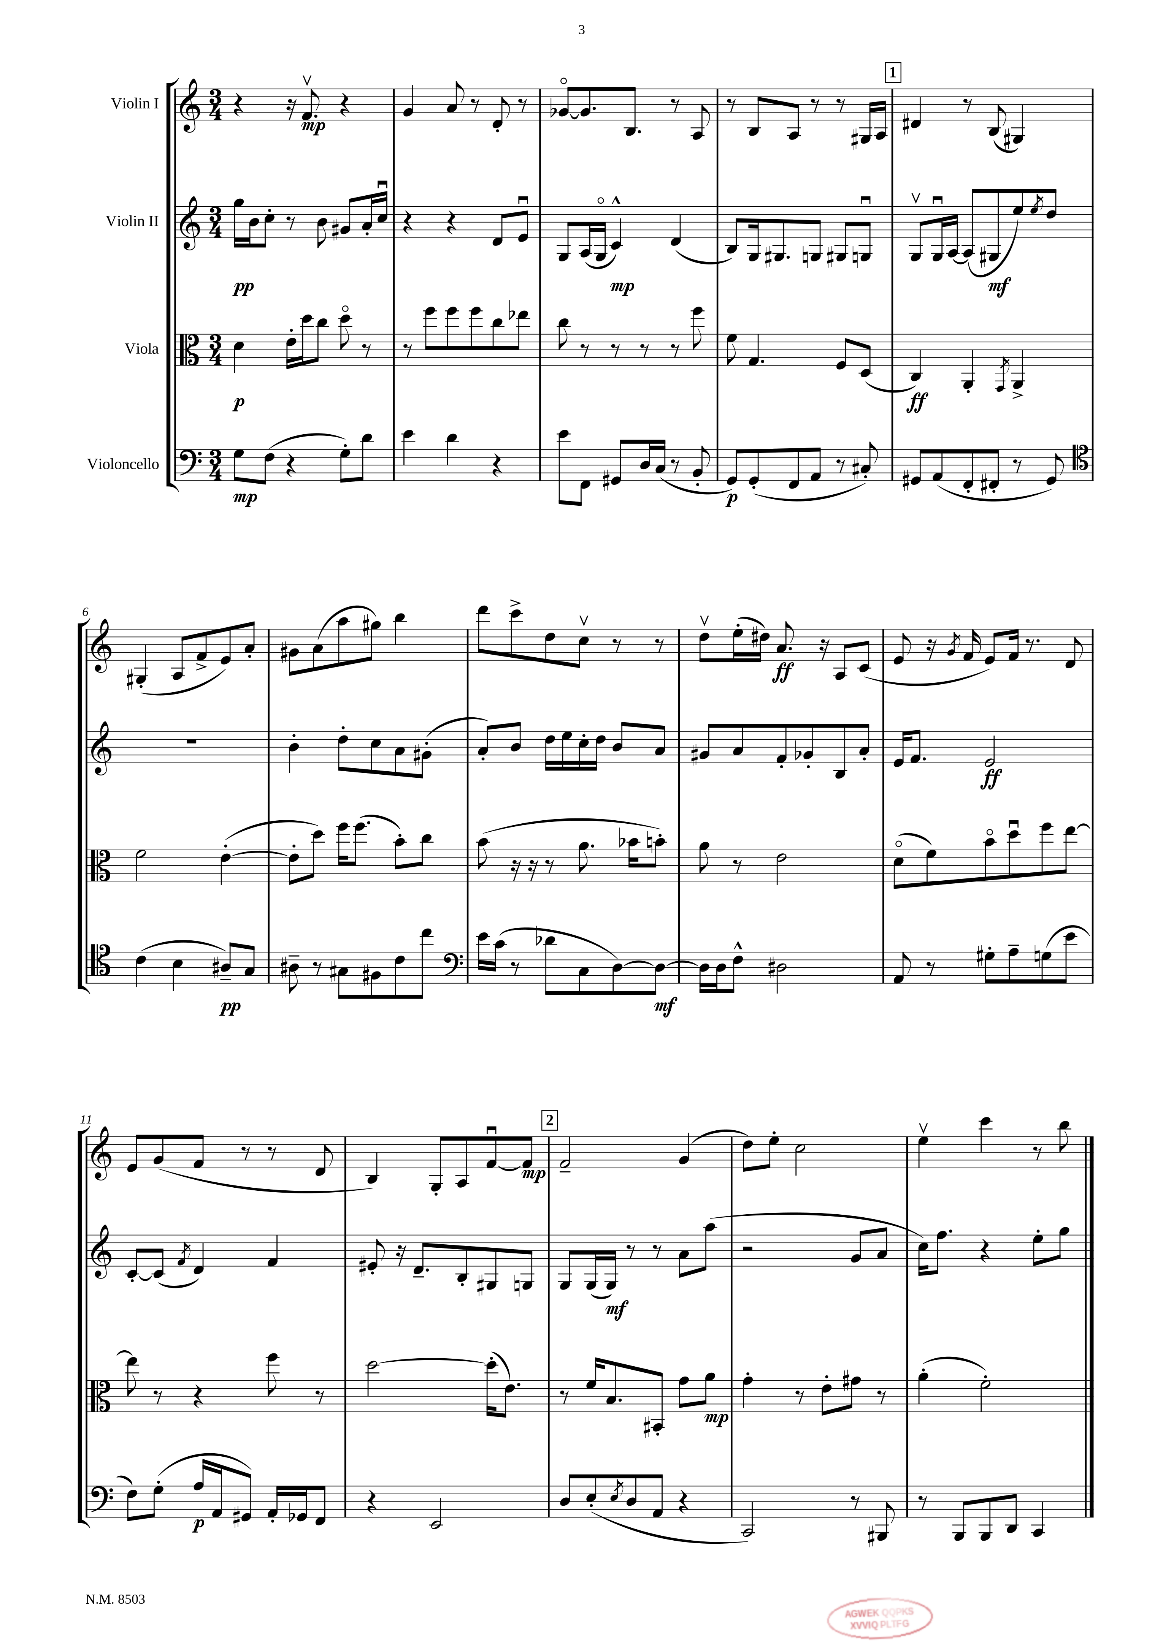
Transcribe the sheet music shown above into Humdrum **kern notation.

**kern	**dynam	**kern	**dynam	**kern	**dynam	**kern	**dynam
*part4	*part4	*part3	*part3	*part2	*part2	*part1	*part1
*staff4	*staff4	*staff3	*staff3	*staff2	*staff2	*staff1	*staff1
*I"Violoncello	*	*I"Viola	*	*I"Violin II	*	*I"Violin I	*
*clefF4	*	*clefC3	*	*clefG2	*	*clefG2	*
*k[]	*	*k[]	*	*k[]	*	*k[]	*
*M3/4	*	*M3/4	*	*M3/4	*	*M3/4	*
=1	=1	=1	=1	=1	=1	=1	=1
8G\L	mp	4d\	p	16gg\LL	pp	4r	.
.	.	.	.	16b\J	.	.	.
(8F\J	.	.	.	8cc'\J	.	.	.
4r	.	16e'\LL	.	8r	.	16r	.
.	.	16dd\J	.	.	.	8.fv/	mp
.	.	8cc\J	.	8b\	.	.	.
8G'\L)	.	8dd\	.	8g#X/L	.	4r	.
8d\J	.	8r	.	16a'/L	.	.	.
.	.	.	.	16ccu/JJ	.	.	.
=2	=2	=2	=2	=2	=2	=2	=2
4e\	.	8r	.	4r	.	4g/	.
.	.	8ff\L	.	.	.	.	.
4d\	.	8ff\	.	4r	.	8a/	.
.	.	8ff\	.	.	.	8r	.
4r	.	8cc\	.	8d/L	.	8d'/	.
.	.	8ee-X\J	.	8eu/J	.	8r	.
=3	=3	=3	=3	=3	=3	=3	=3
8e\L	.	8cc\	.	8G/L	.	[8g-X/L	.
8FF\J	.	8r	.	(16A/L	.	8.g-/]	.
.	.	.	.	16G/JJ	.	.	.
8GG#X/L	.	8r	.	4c^^/)	mp	.	.
.	.	.	.	.	.	8.B/J	.
16D/L	.	8r	.	.	.	.	.
(16C/JJ	.	.	.	.	.	.	.
8r	.	8r	.	(4d/	.	8r	.
8BB'/	.	8ff\	.	.	.	8A/	.
=4	=4	=4	=4	=4	=4	=4	=4
8GG/L)	p	8f\	.	8B/L)	.	8r	.
(8GG'/	.	4.G/	.	16G/k	.	8B/L	.
.	.	.	.	8.G#X/	.	.	.
8FF/	.	.	.	.	.	8A/J	.
8AA/J	.	.	.	8Gn/J	.	8r	.
8r	.	8F/L	.	8G#X/L	.	8r	.
8C#X'/)	.	(8D/J	.	8Gnu/J	.	16G#X/LL	.
.	.	.	.	.	.	16A/JJ	.
!!LO:REH:place=s1:t=1
=5	=5	=5	=5	=5	=5	=5	=5
8GG#X/L	.	4C/)	ff	8Gv/L	.	4d#X/	.
(8AA/	.	.	.	16Gu/L	.	.	.
.	.	.	.	[16A/JJ	.	.	.
8FF'/	.	4AA'/	.	(8A/L]	.	8r	.
8FF#X'/J	.	.	.	8G#X/	mf	(8B/	.
.	.	8qGG/	.	.	.	.	.
8r	.	4AA^/	.	8ee/)	.	4G#X/)	.
.	.	.	.	8qee/	.	.	.
8GG#/)	.	.	.	8dd/J	.	.	.
!!LO:LB:g=z
=6	=6	=6	=6	=6	=6	=6	=6
*clefC4	*	*	*	*	*	*	*
(4c\	.	2f\	.	2.r	.	(4G#X'/	.
4B\	.	.	.	.	.	8A/L	.
.	.	.	.	.	.	8f^/	.
8A#X~/L)	pp	([4e'\	.	.	.	8e/)	.
8G/J	.	.	.	.	.	8a'/J	.
=7	=7	=7	=7	=7	=7	=7	=7
8A#X~\	.	8e'\L]	.	4b'\	.	8g#X\L	.
8r	.	8dd\J)	.	.	.	(8a\	.
8G#X\L	.	16ff\KL	.	8dd'\L	.	8aa\	.
.	.	(8.ff\J	.	.	.	.	.
8F#X\	.	.	.	8cc\	.	8gg#X\J)	.
8c\	.	8b'\L)	.	8a\	.	4bb\	.
8cc\J	.	8cc\J	.	(8g#X'\J	.	.	.
=8	=8	=8	=8	=8	=8	=8	=8
*clefF4	*	*	*	*	*	*	*
16e\LL	.	(8b\	.	8a'/L)	.	8ddd\L	.
(16c\JJ	.	.	.	.	.	.	.
8r	.	16r	.	8b/J	.	8ccc^\	.
.	.	16r	.	.	.	.	.
8d-X\L	.	8r	.	16dd\LL	.	8dd\	.
.	.	.	.	16ee\	.	.	.
8C\	.	8.a\	.	16cc'\	.	8ccv\J	.
.	.	.	.	16dd\JJ	.	.	.
[8D\)	.	.	.	8b/L	.	8r	.
.	.	16b-X\KL	.	.	.	.	.
8D\J_	mf	8bn'\J)	.	8a/J	.	8r	.
=9	=9	=9	=9	=9	=9	=9	=9
16D\LL]	.	8a\	.	8g#X/L	.	8ddv\L	.
16D\J	.	.	.	.	.	.	.
8F^^\J	.	8r	.	8a/	.	(16ee'\L	.
.	.	.	.	.	.	16dd#X\JJ)	.
2D#X\	.	2e\	.	8f'/	.	8.a/	ff
.	.	.	.	8g-X'/	.	.	.
.	.	.	.	.	.	16r	.
.	.	.	.	8B/	.	8A/L	.
.	.	.	.	8a'/J	.	(8c/J	.
=10	=10	=10	=10	=10	=10	=10	=10
8AA/	.	(8d\L	.	16e/KL	.	8e/	.
.	.	.	.	8.f/J	.	.	.
8r	.	8f\)	.	.	.	16r	.
.	.	.	.	.	.	8qg/	.
.	.	.	.	.	.	16f/	.
8G#X'\L	.	8b\	.	2e/	ff	8e/L)	.
8A~\	.	8ddu\	.	.	.	16f/Jk	.
.	.	.	.	.	.	8.r	.
(8Gn\	.	8ff\	.	.	.	.	.
8e\J	.	[8ee\J	.	.	.	8d/	.
!!LO:LB:g=z
=11	=11	=11	=11	=11	=11	=11	=11
8F\L)	.	8ee\]	.	[8c'/L	.	8e/L	.
(8G'\J	.	8r	.	(8c/J]	.	(8g/	.
.	.	.	.	8qf/	.	.	.
16A/LL	p	4r	.	4d/)	.	8f/J	.
16AA/J	.	.	.	.	.	.	.
8GG#X/J)	.	.	.	.	.	8r	.
16AA'/LL	.	8ff\	.	4f/	.	8r	.
16GG-X/J	.	.	.	.	.	.	.
8FF/J	.	8r	.	.	.	8d/	.
=12	=12	=12	=12	=12	=12	=12	=12
4r	.	[2dd\	.	8e#X'/	.	4B/)	.
.	.	.	.	16r	.	.	.
.	.	.	.	8.d~/L	.	.	.
2EE/	.	.	.	.	.	8G'/L	.
.	.	.	.	8B'/	.	8A/	.
.	.	(16dd'\KL]	.	8G#X/	.	[8fu/	.
.	.	8.e\J)	.	.	.	.	.
.	.	.	.	8Gn/J	.	8f/J]	mp
!!LO:REH:place=s1:t=2
=13	=13	=13	=13	=13	=13	=13	=13
8D/L	.	8r	.	8G/L	.	2f~/	.
(8E'/	.	16f/KL	.	(16G/L	.	.	.
.	.	8.B/	.	16G/JJ)	mf	.	.
8qE/	.	.	.	.	.	.	.
8D/	.	.	.	8r	.	.	.
8AA/J	.	8BB#X'/J	.	8r	.	.	.
4r	.	8g\L	.	8a\L	.	(4g/	.
.	.	8a\J	mp	(8aa\J	.	.	.
=14	=14	=14	=14	=14	=14	=14	=14
2CC/)	.	4g'\	.	2r	.	8dd\L)	.
.	.	.	.	.	.	8ee'\J	.
.	.	8r	.	.	.	2cc\	.
.	.	8e'\L	.	.	.	.	.
8r	.	8g#X\J	.	8g/L	.	.	.
8BBB#X/	.	8r	.	8a/J	.	.	.
=15	=15	=15	=15	=15	=15	=15	=15
8r	.	(4a'\	.	16cc\KL)	.	4eev\	.
.	.	.	.	8.ff\J	.	.	.
8BBB/L	.	.	.	.	.	.	.
8BBB/	.	2f'\)	.	4r	.	4ccc\	.
8DD/J	.	.	.	.	.	.	.
4CC/	.	.	.	8ee'\L	.	8r	.
.	.	.	.	8gg\J	.	8bb\	.
==	==	==	==	==	==	==	==
*-	*-	*-	*-	*-	*-	*-	*-
